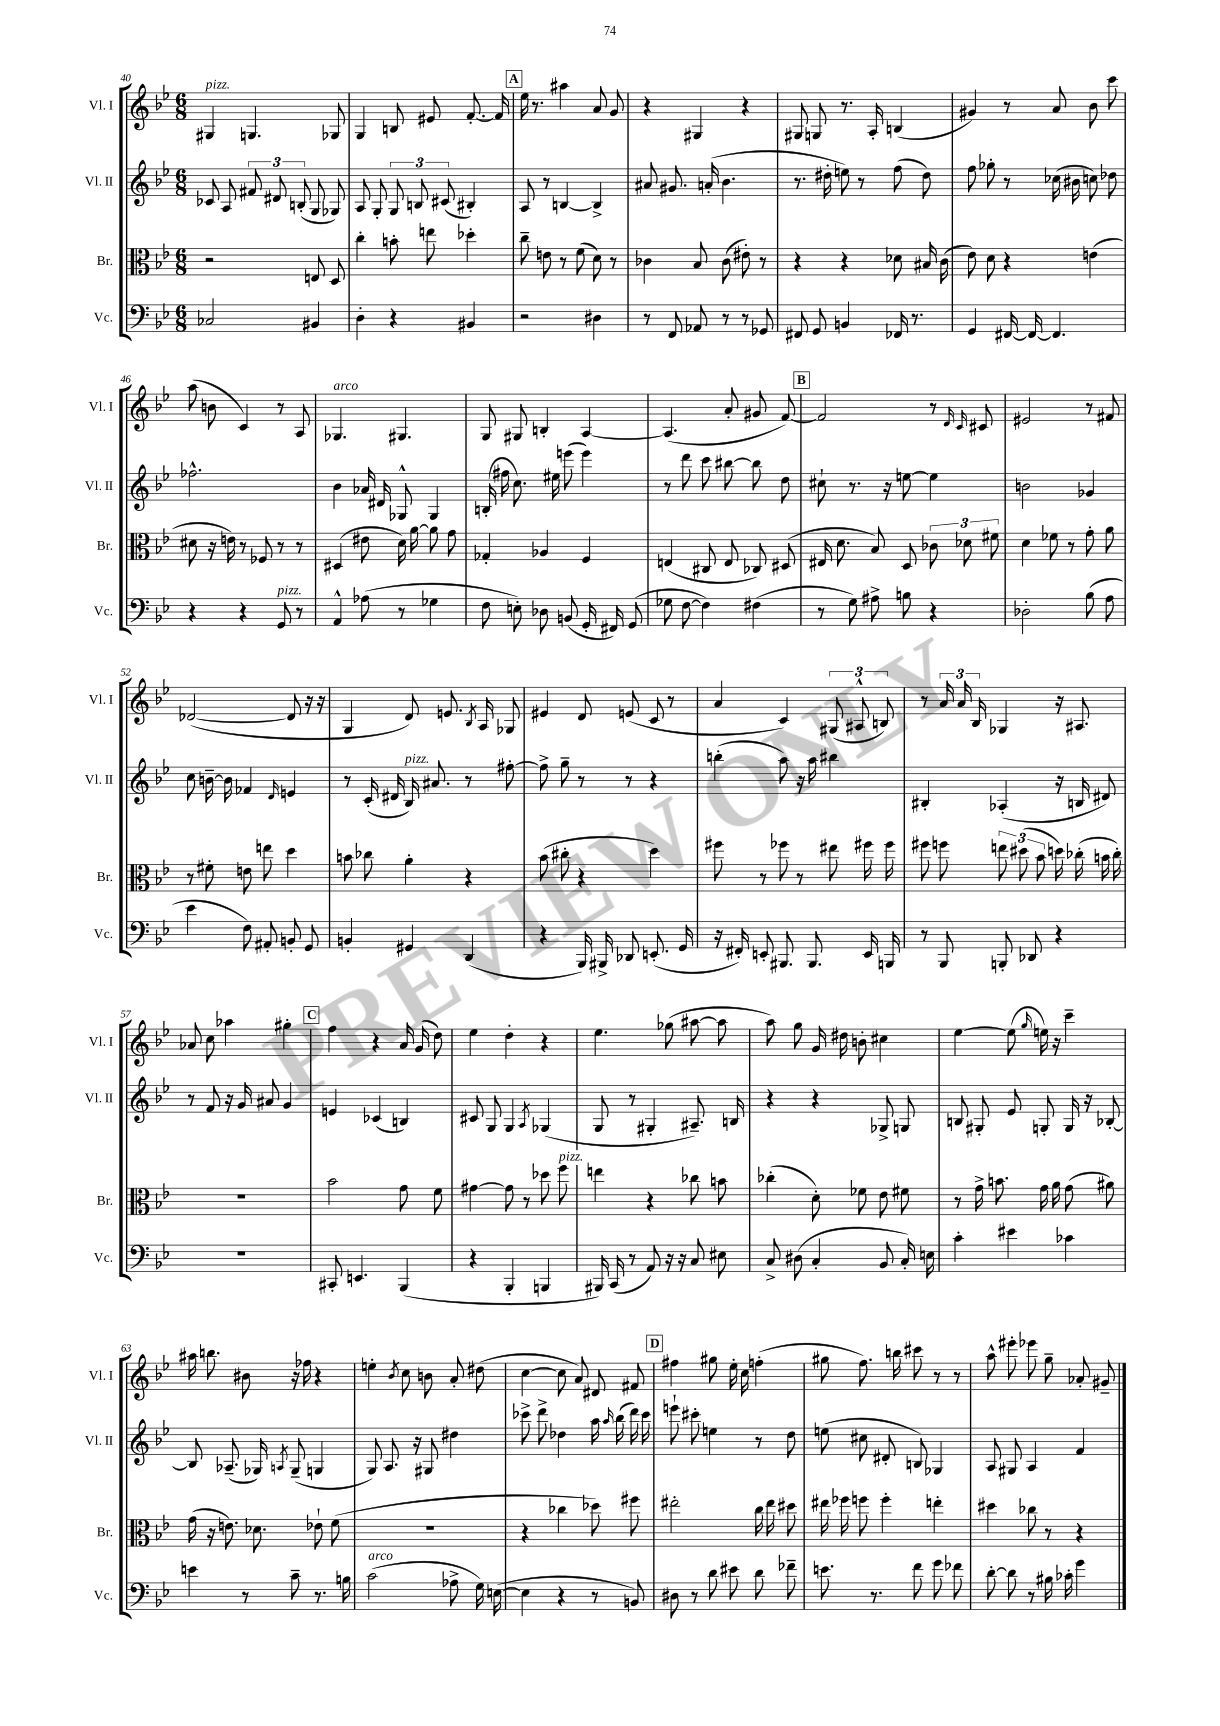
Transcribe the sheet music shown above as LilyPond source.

<<
\new StaffGroup <<
\new Staff = "s0" \with { instrumentName = "Vl. I" shortInstrumentName = "Vl. I" } {
    \clef treble \key bes \major \numericTimeSignature \time 6/8
    \autoBeamOff gis4^\markup { \italic "pizz." } g4. ges8 |
    g4 b8 eis'8 f'8.~-. f'16 |
    \mark \markup { \box "A" } ees''16 r8. ais''4 a'8 g'8 |
    r4 gis4 r4 |
    gis8 g8 r8. a16-. b4( |
    gis'4) r8 a'8 bes'8 c'''8 |
    a''8( b'8 c'4) r8 a8 |
    ges4.^\markup { \italic "arco" } gis4. |
    g8 gis8 b4-. a4~ |
    a4.( a'8-. gis'8 f'8~) |
    \mark \markup { \box "B" } f'2 r8 \grace { d'16 c'16 } cis'8 |
    eis'2 r8 fis'8 |
    des'2~( des'8 r16 r16 |
    g4 d'8) e'8. \acciaccatura { bes8 } a16 ges8 |
    eis'4 d'8 e'8( c'8 r8 |
    a'4 c'4) \tuplet 3/2 { gis8( ais8-^ b8) } |
    r8 \tuplet 3/2 { a'16 a'16 bes16 } ges4 r16 ais8. |
    aes'8 c''8 aes''4 gis''4-. |
    \mark \markup { \box "C" } f''4 r4 a'16 g'16( d''8) |
    ees''4 d''4-. r4 |
    ees''4. ges''8( ais''8~ ais''8 |
    a''8) g''8 g'16 dis''16 b'8-. cis''4 |
    ees''4~ ees''8( \grace { g''16 } e''16) r16 c'''4-- |
    ais''16 b''8. bis'8 r16 fes''16 r4 |
    e''4-. \acciaccatura { bes'8 } c''8 b'8 a'8-. dis''8( |
    c''4~ c''8 a'8) dis'8 fis'8 |
    \mark \markup { \box "D" } fis''4 gis''8 ees''16-. c''16 f''4-.( |
    gis''8 f''8.) b''16 cis'''8 r8 r8 |
    a''8-^ eis'''8-. ees'''8 g''8-- aes'8-. gis'8-- \bar "|." |
}
\new Staff = "s1" \with { instrumentName = "Vl. II" shortInstrumentName = "Vl. II" } {
    \clef treble \key bes \major \numericTimeSignature \time 6/8
    \autoBeamOff ces'8 a8 \tuplet 3/2 { fis'8 dis'8 b8-.( } g8 ges8) |
    a8 g8-. \tuplet 3/2 { g8 b8 cis'8( } bis4-.) |
    \mark \markup { \box "A" } a8 r8 b4~ b4-> |
    ais'8 gis'8. a'16-.( bes'4. |
    r8. dis''16-. e''8) r8 f''8( dis''8) |
    f''8 ges''8-. r8 ces''16( bis'16 c''8) des''8 |
    fes''2.-^ |
    bes'4 aes'16 dis'16 ges8-^ ges4 |
    b16-.( fis''16 c''8.) eis''16 e'''8( e'''4) |
    r8 d'''8 c'''8 bis''8~ bis''8 d''8 |
    \mark \markup { \box "B" } cis''8-! r8. r16 e''8~ e''4 |
    b'2 ges'4 |
    c''8 b'16~-- b'16 fes'4 \grace { d'16 } e'4 |
    r8 c'16-.( dis'16 bes16^\markup { \italic "pizz." }) ais'8. r8 fis''8~-. |
    fis''8-> g''8-- r8 r8 r4 |
    b''4-.( a''8) r16 a''16 bis''4 |
    bis4-. aes4-.( r16 b16 dis'8) |
    r8 f'8 r16 g'16 ais'8 g'4 |
    \mark \markup { \box "C" } e'4 ces'4( b4) |
    cis'8 g8 g4 \acciaccatura { a8 } ges4( |
    g8 r8 gis4-. ais8.--) b16 |
    r4 r4 ges8-> g8 |
    b8 gis8-. ees'8 g8-. g16 r16 bes8~-. |
    bes8 aes8.--( ges16) \acciaccatura { a8 } ges8--( g4 |
    g8) a8. r16 gis8 dis''4 |
    ces'''8-> d'''8-> des''4 a''16 \grace { a''16 } bes''16( d'''16) ces'''16 |
    \mark \markup { \box "D" } e'''8-! cis'''8-. e''4 r8 d''8 |
    e''8( cis''8 dis'8-. b8) ges4 |
    a8 gis8 a4 f'4 \bar "|." |
}
\new Staff = "s2" \with { instrumentName = "Br." shortInstrumentName = "Br." } {
    \clef alto \key bes \major \numericTimeSignature \time 6/8
    \autoBeamOff r2 e8 d8 |
    c''4-. b'8-. e''8 des''4-. |
    \mark \markup { \box "A" } c''8-- e'8 r8 f'8( d'8) r8 |
    ces'4 bes8 ces'8( eis'8-.) r8 |
    r4 r4 des'8 bis16 c'16( |
    ees'8) d'8 r4 e'4( |
    dis'8 r16 e'16) r8 fes8 r8 r8 |
    dis4( eis'8 d'16) a'16~ a'8 g'8 |
    ges4-. aes4 f4 |
    e4( cis8 e8 ces8) dis8( |
    \mark \markup { \box "B" } eis16 d'8. bes8) d8 \tuplet 3/2 { ces'8 des'8 fis'8 } |
    d'4 fes'8 r8 g'8-. a'8 |
    r8 fis'8-. e'8 e''8 d''4 |
    b'8 ces''8 a'4-. r4 |
    bes'8( cis''8-. r4 d''4) |
    fis''8 r8 fes''8 r8 eis''8 fis''16 fis''16 |
    fis''8 f''8 \tuplet 3/2 { e''8 dis''8( bes'8 } d''16) ces''16-.( b'16 ces''16-.) |
    R2. |
    \mark \markup { \box "C" } bes'2 g'8 f'8 |
    gis'4~ gis'8 r8 des''8 f''8^\markup { \italic "pizz." } |
    e''4 r4 ces''8 b'8 |
    ces''4-.( d'8-.) fes'8 ees'8 fis'8 |
    r8 g'16-> b'8. g'16 a'16 g'8( ais'8) |
    g'16( r16 e'8.) des'8. ees'8-! f'8( |
    R2. |
    r4 ces''4 des''8) fis''8 |
    \mark \markup { \box "D" } eis''2-. c''16 eis''16 dis''8 |
    eis''16 fes''16 f''8 f''4-. e''4-. |
    dis''4 ces''8 r8 r4 \bar "|." |
}
\new Staff = "s3" \with { instrumentName = "Vc." shortInstrumentName = "Vc." } {
    \clef bass \key bes \major \numericTimeSignature \time 6/8
    \autoBeamOff ces2 bis,4 |
    d4-. r4 bis,4 |
    \mark \markup { \box "A" } r2 dis4 |
    r8 f,8 aes,8 r8 r8 ges,8 |
    fis,8 g,8 b,4 fes,16 r8. |
    g,4 fis,16~ fis,16~ fis,4. |
    r4 r4 g,8^\markup { \italic "pizz." } r8 |
    a,4-^ aes8( r8 ges4 |
    f8 e8-.) des8 b,8( g,16-. fis,16) g,8( |
    ges8 f8~ f4) fis4( |
    \mark \markup { \box "B" } r8 g8) ais8-> b8 r4 |
    des2-. bes8( a8 |
    ees'4 f8) ais,8-. b,8-. g,8 |
    b,4-. gis,4 d,4( |
    r4 bes,,16) bis,,16-> des,8 e,8.-.( g,16 |
    r16 fis,16-.) e,8-. bis,,8. bis,,8. e,16 b,,16 |
    r8 bes,,8 b,,8-. des,8 r4 |
    R2. |
    \mark \markup { \box "C" } cis,8-. e,4. bes,,4( |
    r4 bes,,4-. b,,4 |
    bis,,16) c,16( r8 a,8) r16 r16 c8 eis8 |
    c8-> dis8( c4-. bes,8 c16-.) e16 |
    c'4-. eis'4 ces'4 |
    e'4 r8 c'8-- r8. b16 |
    c'2^\markup { \italic "arco" }( aes8-> g16) e16~( |
    e4 r4 r8 b,8) |
    \mark \markup { \box "D" } dis8 r8 d'8 eis'8 d'8 fes'8-- |
    e'8. r8. f'8 g'8 fes'8 |
    d'8~-. d'8 r8 bis16 ces'16-. g'4 \bar "|." |
}
>>
>>
\layout { \context { \Score currentBarNumber = #40 } }
